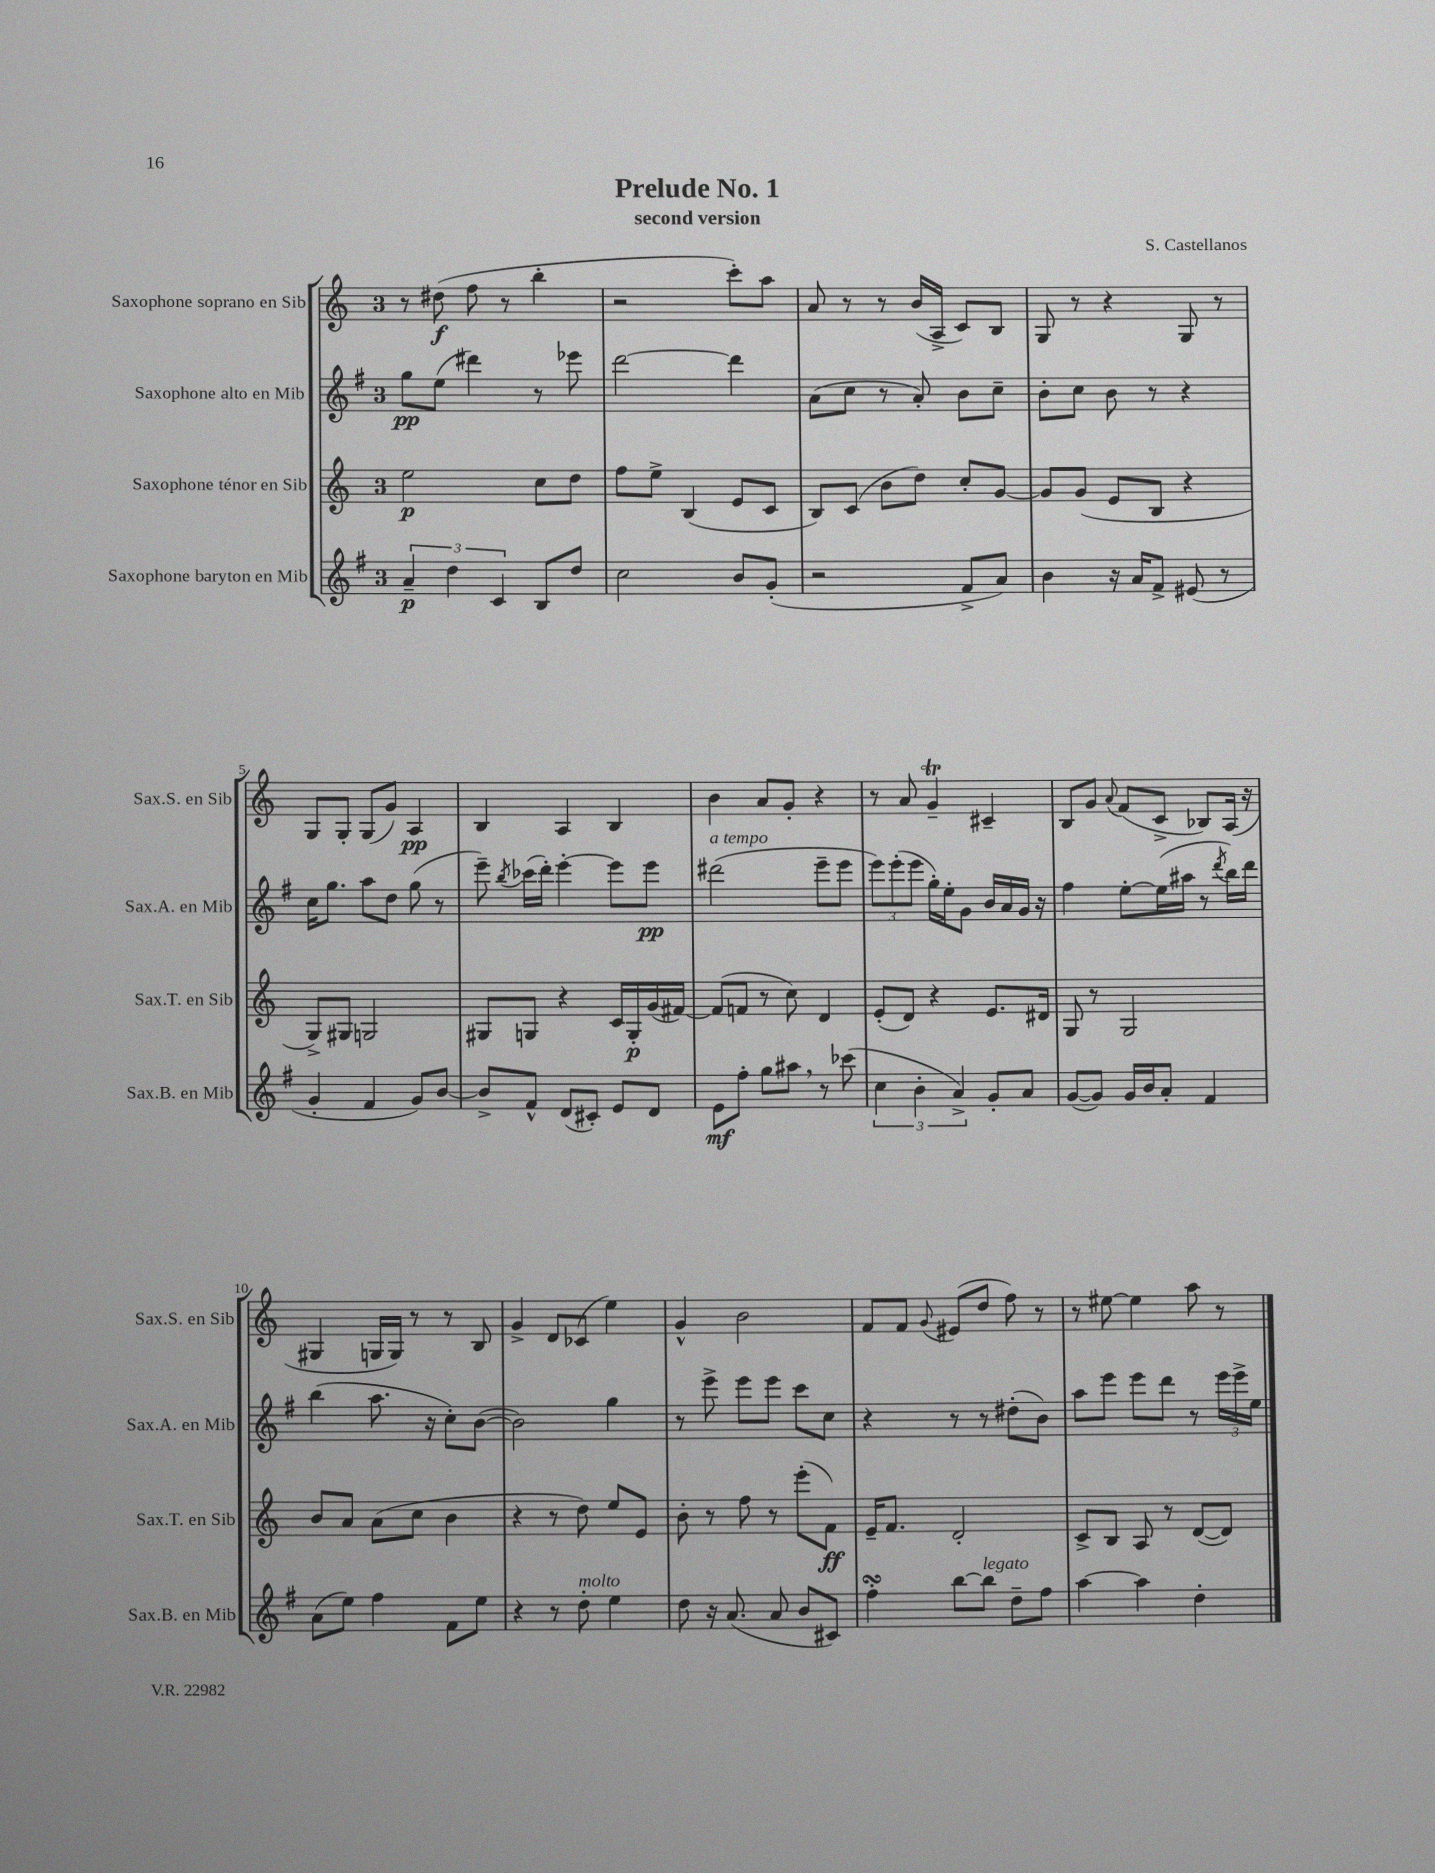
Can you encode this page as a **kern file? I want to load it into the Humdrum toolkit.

**kern	**kern	**kern	**kern
*staff4	*staff3	*staff2	*staff1
*clefG2	*clefG2	*clefG2	*clefG2
*k[f#]	*k[]	*k[f#]	*k[]
*M3/4	*M3/4	*M3/4	*M3/4
6a~	2ee	8gg	8r
.	.	(8ee	(8dd#
6dd	.	.	.
.	.	4ddd#)	8ff
6c	.	.	.
.	.	.	8r
8B	8cc	8r	4bb'
8dd	8dd	8eee-	.
=	=	=	=
2cc	8ff	[2ddd	2r
.	8ee^	.	.
.	(4B	.	.
8b	8e	4ddd]	8ccc')
(8g'	8c	.	8aa
=	=	=	=
2r	8B)	(8a	8a
.	(8c	8cc	8r
.	8b	8r	8r
.	8dd)	8a')	(16b
.	.	.	16A^
8f#^	8cc'	8b	8c)
8a)	[8g	8cc~	8B
=	=	=	=
4b	8g]	8b'	8G
.	(8g	8cc	8r
16r	8e	8b	4r
16a	.	.	.
8f#^	8B	8r	.
(8e#	4r	4r	8G
8r	.	.	8r
=	=	=	=
4g'	8G^)	16cc	8G
.	.	8.gg	.
.	8G#	.	8G'
4f#	2G	8aa	(8G
.	.	8dd	8g)
8g)	.	(8gg	4A
[8b	.	8r	.
=	=	=	=
8b^]	8G#	8eee~)	4B
.	.	8qbb	.
8f#^^	8G	(16ccc-	.
.	.	16ddd')	.
(8d	4r	[4eee'	4A
8c#')	.	.	.
8e	16c	8eee]	4B
.	16G'	.	.
8d	(16g	8eee	.
.	[16f#)	.	.
=	=	=	=
8e	(8f#]	(2ddd#	4b
8ff#'	8f	.	.
8gg	8r	.	8a
8aa#	8cc)	.	8g'
8r	4d	8eee~	4r
(8ccc-	.	8eee	.
=	=	=	=
6cc	(8e'	12eee)	8r
.	.	(12eee'	.
.	8d)	.	8a
6b'	.	12eee	.
.	4r	16gg')	4g~
.	.	16ee'	.
6a^)	.	.	.
.	.	8g	.
8g'	8.e	16b	4c#~
.	.	16a	.
8a	.	16g	.
.	16d#	16r	.
=	=	=	=
([8g	8G	4ff#	8B
8g])	8r	.	8g
.	.	.	8qqa
16g	2G	[8ee'	(8f
16b	.	.	.
8a'	.	(16ee]	8c^
.	.	16aa#	.
4f#	.	8r	8B-)
.	.	8qddd	.
.	.	16bb)	(16A
.	.	16ddd	16r
=	=	=	=
(8a	8b	(4bb	4G#
8ee)	8a	.	.
4ff#	(8a	8.aa	16G
.	.	.	16G)
.	8cc	.	8r
.	.	16r	.
8f#	4b	8cc')	8r
8ee	.	([8b	8B
=	=	=	=
4r	4r	2b])	4g^
8r	8r	.	8d
8dd'	8dd)	.	(8c-
4ee	8ee	4gg	4ee)
.	8e	.	.
=	=	=	=
8dd	8b'	8r	4g^^
16r	8r	8eee^	.
(8.a	.	.	.
.	8ff	8eee	2b
8a	8r	8eee	.
8b	(8eee'	8ccc	.
8c#)	8f)	8cc	.
=	=	=	=
4ff#'	16e~	4r	8f
.	8.f	.	.
.	.	.	8f
.	.	.	8qqg
[8bb	2d'	8r	(8e#
8bb]	.	8r	8dd
8dd~	.	(8dd#'	8ff)
8ff#	.	8b)	8r
=	=	=	=
[4aa	8c^	8aa	8r
.	8B	8eee	[8ee#
4aa]	8A	8eee	4ee#]
.	8r	8ddd	.
4dd'	([8d	8r	8aa
.	8d])	24eee	8r
.	.	24eee^	.
.	.	24ee	.
==	==	==	==
*-	*-	*-	*-
